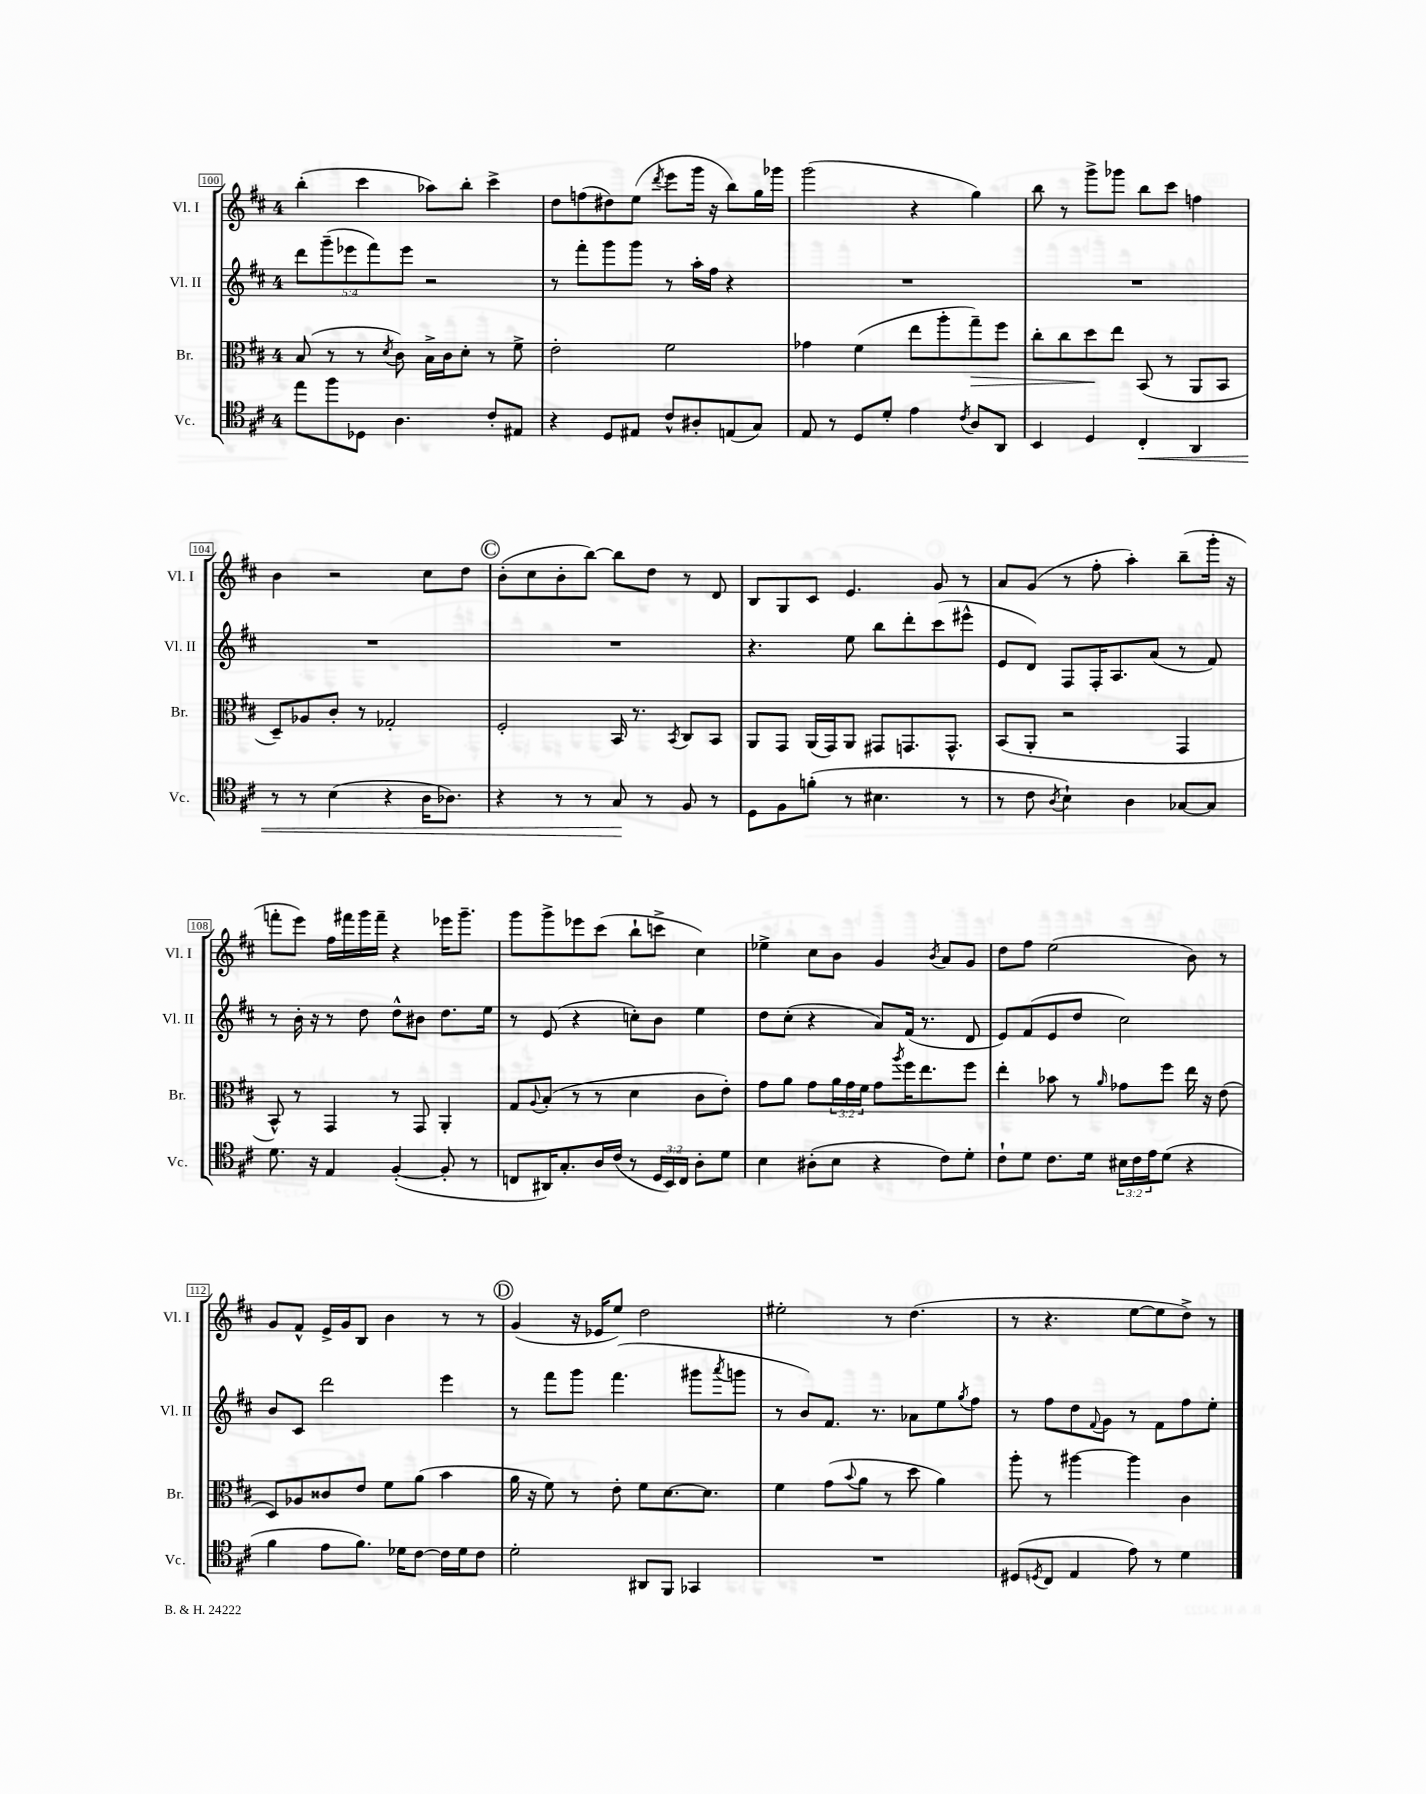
<<
\new StaffGroup <<
\new Staff = "s0" \with { instrumentName = "Vl. I" shortInstrumentName = "Vl. I" } {
    \clef treble \key d \major \once \override Staff.TimeSignature.style = #'single-digit \time 4/4
    b''4-.( cis'''4 aes''8) b''8-. cis'''4-> |
    d''8 f''8( dis''8) e''8( \acciaccatura { d'''8 } e'''8 g'''16 r16 b''8) g''16 ges'''16 |
    g'''2( r4 g''4) |
    b''8 r8 g'''8-> ges'''8 b''8 cis'''8 f''4 |
    b'4 r2 cis''8 d''8 |
    \mark \markup { \circle "C" } b'8-.( cis''8 b'8-. b''8~) b''8 d''8 r8 d'8 |
    b8 g8 cis'8 e'4. g'8 r8 |
    a'8 g'8( r8 fis''8-. a''4-.) b''8--( g'''16-. r16 |
    f'''8-. e'''8) fis''16 fis'''16 g'''16 fis'''16-- r4 ees'''16 g'''8.-- |
    g'''8 g'''8-> ees'''8 cis'''8( b''8-! c'''8-> cis''4) |
    ees''4-> cis''8 b'8 g'4 \acciaccatura { b'8 } a'8 g'8 |
    d''8 fis''8 e''2( b'8) r8 |
    g'8 fis'8-^ e'16-> g'16 b8 b'4 r8 r8 |
    \mark \markup { \circle "D" } g'4( r16 ees'16 e''8) d''2 |
    eis''2-. r8 d''4.( |
    r8 r4. e''8~ e''8 d''8->) r8 \bar "|." |
}
\new Staff = "s1" \with { instrumentName = "Vl. II" shortInstrumentName = "Vl. II" } {
    \clef treble \key d \major \once \override Staff.TimeSignature.style = #'single-digit \time 4/4 \override Staff.TupletNumber.text = #tuplet-number::calc-fraction-text
    \tuplet 5/4 { d'''8 g'''8--( ees'''8 fis'''8) ees'''8 } r2 |
    r8 fis'''8-. g'''8 g'''8 r8 a''16-. fis''16 r4 |
    R1 |
    R1 |
    R1 |
    \mark \markup { \circle "C" } R1 |
    r4. e''8 b''8 d'''8-. cis'''8( eis'''8-^ |
    e'8 d'8) fis8 fis16-. a8. a'8( r8 fis'8) |
    r8 b'16-. r16 r8 d''8 d''8-^ bis'8 d''8. e''16 |
    r8 e'8( r4 c''8-.) b'8 e''4 |
    d''8 cis''8-.( r4 a'8) fis'16( r8. d'8 |
    e'8) fis'8( e'8 d''8 cis''2) |
    b'8 cis'8 d'''2 e'''4 |
    \mark \markup { \circle "D" } r8 fis'''8 g'''8 fis'''4.( gis'''8 \acciaccatura { a'''8 } g'''8 |
    r8 b'8) fis'8. r8. aes'8 e''8 \acciaccatura { g''8 } fis''8 |
    r8 fis''8 d''8 \appoggiatura { fis'8 } g'8 r8 fis'8 fis''8 e''8-. \bar "|." |
}
\new Staff = "s2" \with { instrumentName = "Br." shortInstrumentName = "Br." } {
    \clef alto \key d \major \once \override Staff.TimeSignature.style = #'single-digit \time 4/4 \override Staff.TupletNumber.text = #tuplet-number::calc-fraction-text
    b8( r8 r8 \acciaccatura { d'8 } cis'8) b16-> cis'16 d'8-. r8 fis'8-> |
    e'2-. fis'2 |
    ges'4 fis'4( e''8 a''8-. g''8--\>) fis''8 |
    cis''8-. cis''8 d''8\! e''8 b,8( r8 a,8 b,8 |
    d8--) aes8 cis'8-. r8 ges2-. |
    \mark \markup { \circle "C" } fis2-. b,16 r8. \acciaccatura { b,8 } cis8 b,8 |
    a,8 g,8 a,16( g,16) a,8 gis,8 g,8. g,8.-^ |
    b,8( a,8-. r2 g,4 |
    b,8-^) r8 g,4 r8 g,8 a,4-. |
    g8 \appoggiatura { a8 } b8-.( r8 r8 d'4 cis'8 e'8-.) |
    g'8 a'8 g'8 \tuplet 3/2 { a'16 g'16 fis'16 } g'8 \acciaccatura { a''8 } fis''16 e''8. fis''8 |
    e''4-. bes'8 r8 \grace { a'16 } ges'8 fis''8 e''16 r16 e'8( |
    d8) aes8 cisis'8 e'8 fis'8 a'8( b'4 |
    \mark \markup { \circle "D" } a'16 r16 fis'8) r8 e'8-. fis'8 d'8.~ d'8. |
    fis'4 g'8( \appoggiatura { b'8 } a'8 r8 d''8 a'4) |
    a''8-. r8 ais''4~ ais''4 cis'4 \bar "|." |
}
\new Staff = "s3" \with { instrumentName = "Vc." shortInstrumentName = "Vc." } {
    \clef tenor \key d \major \once \override Staff.TimeSignature.style = #'single-digit \time 4/4 \override Staff.TupletNumber.text = #tuplet-number::calc-fraction-text
    e''8 fis''8 des8 a4. cis'8-. eis8 |
    r4 d8 eis8 cis'8-^ ais8-. e8( g8) |
    e8 r8 d8 d'8-. e'4 \acciaccatura { cis'8 } a8 a,8 |
    b,4 d4 cis4-.\< a,4 |
    r8 r8 b4( r4 a16 aes8.) |
    \mark \markup { \circle "C" } r4 r8 r8 g8\! r8 fis8 r8 |
    d8 fis8 f'8-.( r8 bis4. r8 |
    r8 cis'8 \acciaccatura { a8 } b4-!) a4 ges8~ ges8 |
    d'8. r16 e4 fis4~-.( fis8-. r8 |
    c8 ais,16) g8.-. a16 cis'16( r8 \tuplet 3/2 { d16 b,16) c16 } a8-. d'8 |
    b4 ais8-.( b8 r4 cis'8) d'8-. |
    cis'8-! d'8 cis'8. d'16 \tuplet 3/2 { bis16 cis'16 e'16 } d'8( r4 |
    fis'4 e'8 fis'8.) des'16 cis'8~ cis'16 des'16 cis'8 |
    \mark \markup { \circle "D" } d'2-. ais,8 fis,8 ges,4 |
    R1 |
    dis8( \acciaccatura { d8 } cis8 e4 e'8) r8 d'4 \bar "|." |
}
>>
>>
\layout { \context { \Score currentBarNumber = #100 \override BarNumber.stencil = #(make-stencil-boxer 0.1 0.3 ly:text-interface::print) } }
